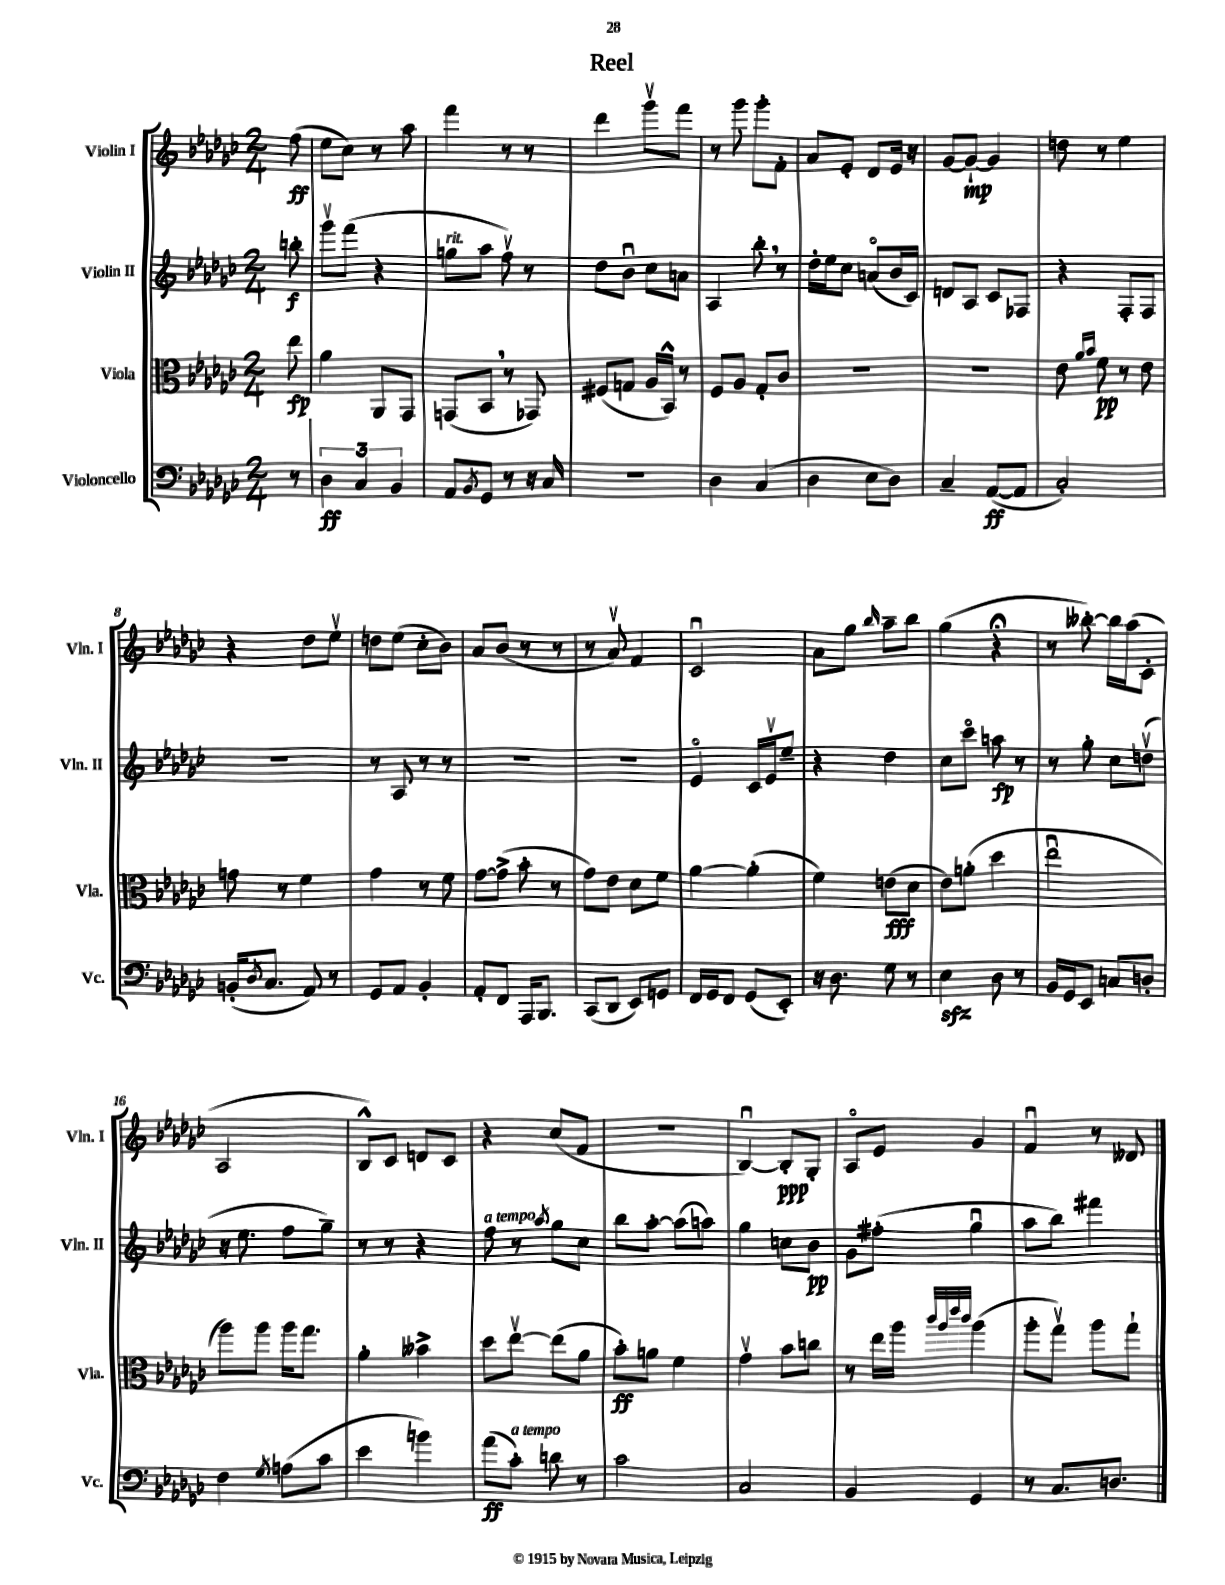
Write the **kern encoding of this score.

**kern	**kern	**kern	**kern
*staff4	*staff3	*staff2	*staff1
*clefF4	*clefC3	*clefG2	*clefG2
*k[b-e-a-d-g-c-]	*k[b-e-a-d-g-c-]	*k[b-e-a-d-g-c-]	*k[b-e-a-d-g-c-]
*M2/4	*M2/4	*M2/4	*M2/4
8r	8ee-	8bb'	(8ff
=	=	=	=
6D-	4a-	8ggg-v	8ee-
.	.	(8fff	8cc-)
6C-	.	.	.
.	8AA-	4r	8r
6BB-	.	.	.
.	8GG-	.	8aa-
=	=	=	=
8AA-	(8GG	8gg	4fff
8qBB-	.	.	.
8GG-	8BB-	8aa-	.
8r	8r	8ffv)	8r
16r	8GG-)	8r	8r
16C-	.	.	.
=	=	=	=
2r	(8F#	8dd-	4ddd-
.	8G	8b-u	.
.	16A-	8cc-	8ggg-v
.	16BB-^^)	.	.
.	8r	8a	8fff
=	=	=	=
4D-	8F	4A-	8r
.	8A-	.	8ggg-
(4C-	8G-'	8bb-'	8ggg-'
.	8c-	8r	8f'
=	=	=	=
4D-	2r	16dd-'	8a-
.	.	16ee-	.
.	.	8cc-	8e-'
8E-	.	(8ao	8d-
8D-)	.	16b-	16e-
.	.	16c-)	16r
=	=	=	=
4C-~	2r	8d	[8g-
.	.	8A-	8g-`_
([8AA-	.	8c-	4g-]
8AA-]	.	8F-	.
=	=	=	=
2C-')	8e-	4r	8dd
.	16qqa-	.	.
.	16qqb-	.	.
.	8f	.	8r
.	8r	8F'	4ee-
.	8e-	8F	.
=	=	=	=
(16BB'	8g	2r	4r
8qD-	.	.	.
8.C-	.	.	.
.	8r	.	.
8AA-)	4f	.	8dd-
8r	.	.	8ee-v
=	=	=	=
8GG-	4g-	8r	8dd
8AA-	.	8A-	(8ee-
4BB-'	8r	8r	8cc-'
.	8f	8r	8b-)
=	=	=	=
8AA-'	[8g-	2r	8a-
8FF	(8g-^]	.	(8b-
16AAA-	8b-'	.	8r
8.BBB-	.	.	.
.	8r	.	8r
=	=	=	=
(8CC-	8g-)	2r	8r
8DD-	8e-	.	8a-v)
8EE-)	8d-	.	4f
8GG	8f	.	.
=	=	=	=
16FF	[4a-	4e-o	2c-u
16GG-	.	.	.
8FF	.	.	.
(8GG-	(4a-']	16c-	.
.	.	16e-v	.
8EE-')	.	8ee-~	.
=	=	=	=
16r	4f)	4r	8a-
8.D-	.	.	.
.	.	.	8gg-
.	.	.	16qqbb-
8G-	(8e	4dd-	8aa-~
8r	8d-	.	8bb-
=	=	=	=
4E-	8e-)	8cc-	(4gg-
.	(8a'	8ccc-o	.
8D-	4dd-	8aa	4r;
8r	.	8r	.
=	=	=	=
16BB-	2ee-u	8r	8r
16GG-	.	.	.
8EE-	.	8gg-'	[8bb--')
8C	.	8cc-	16bb--]
.	.	.	(16aa-
8D'	.	(8ddv	8c-'
=	=	=	=
4F	8aa-)	16r	2A-
.	.	8.ee-	.
.	8aa-	.	.
8qG-	.	.	.
(8A	16aa-	8ff	.
.	8.gg-	.	.
8c-	.	8gg-~)	.
=	=	=	=
4e-	4a-'	8r	8B-^^)
.	.	8r	8c-
4b)	4b--^	4r	8d
.	.	.	8c-
=	=	=	=
(8a-	8dd-	8ff	4r
8c-')	[8ee-v	8r	.
.	.	8qaa-	.
8d	(8ee-]	8gg-	(8cc-
8r	8a-	8cc-	8f
=	=	=	=
2c-	8b-')	8bb-	2r
.	8a	[8aa-'	.
.	4f	(8aa-]	.
.	.	8aa)	.
=	=	=	=
2C-	4g-v	4gg-	[4B-u)
.	8b-	8cc	8B-']
.	8cc	8b-	8G-'
=	=	=	=
4BB-	8r	8g-	8A-o
.	16ee-	(8ff#'	8e-
.	16aa-	.	.
.	32qqccc-	.	.
.	32qqaa-	.	.
.	32qqeee-	.	.
.	32qqccc-	.	.
4GG-	(4aa-	4gg-u	4g-
=	=	=	=
8r	8aa-'	8aa-	4fu
8.C-	8gg-v)	8bb-)	.
.	8aa-	4fff#	8r
8.D	.	.	.
.	8gg-`	.	8d--
==	==	==	==
*-	*-	*-	*-
